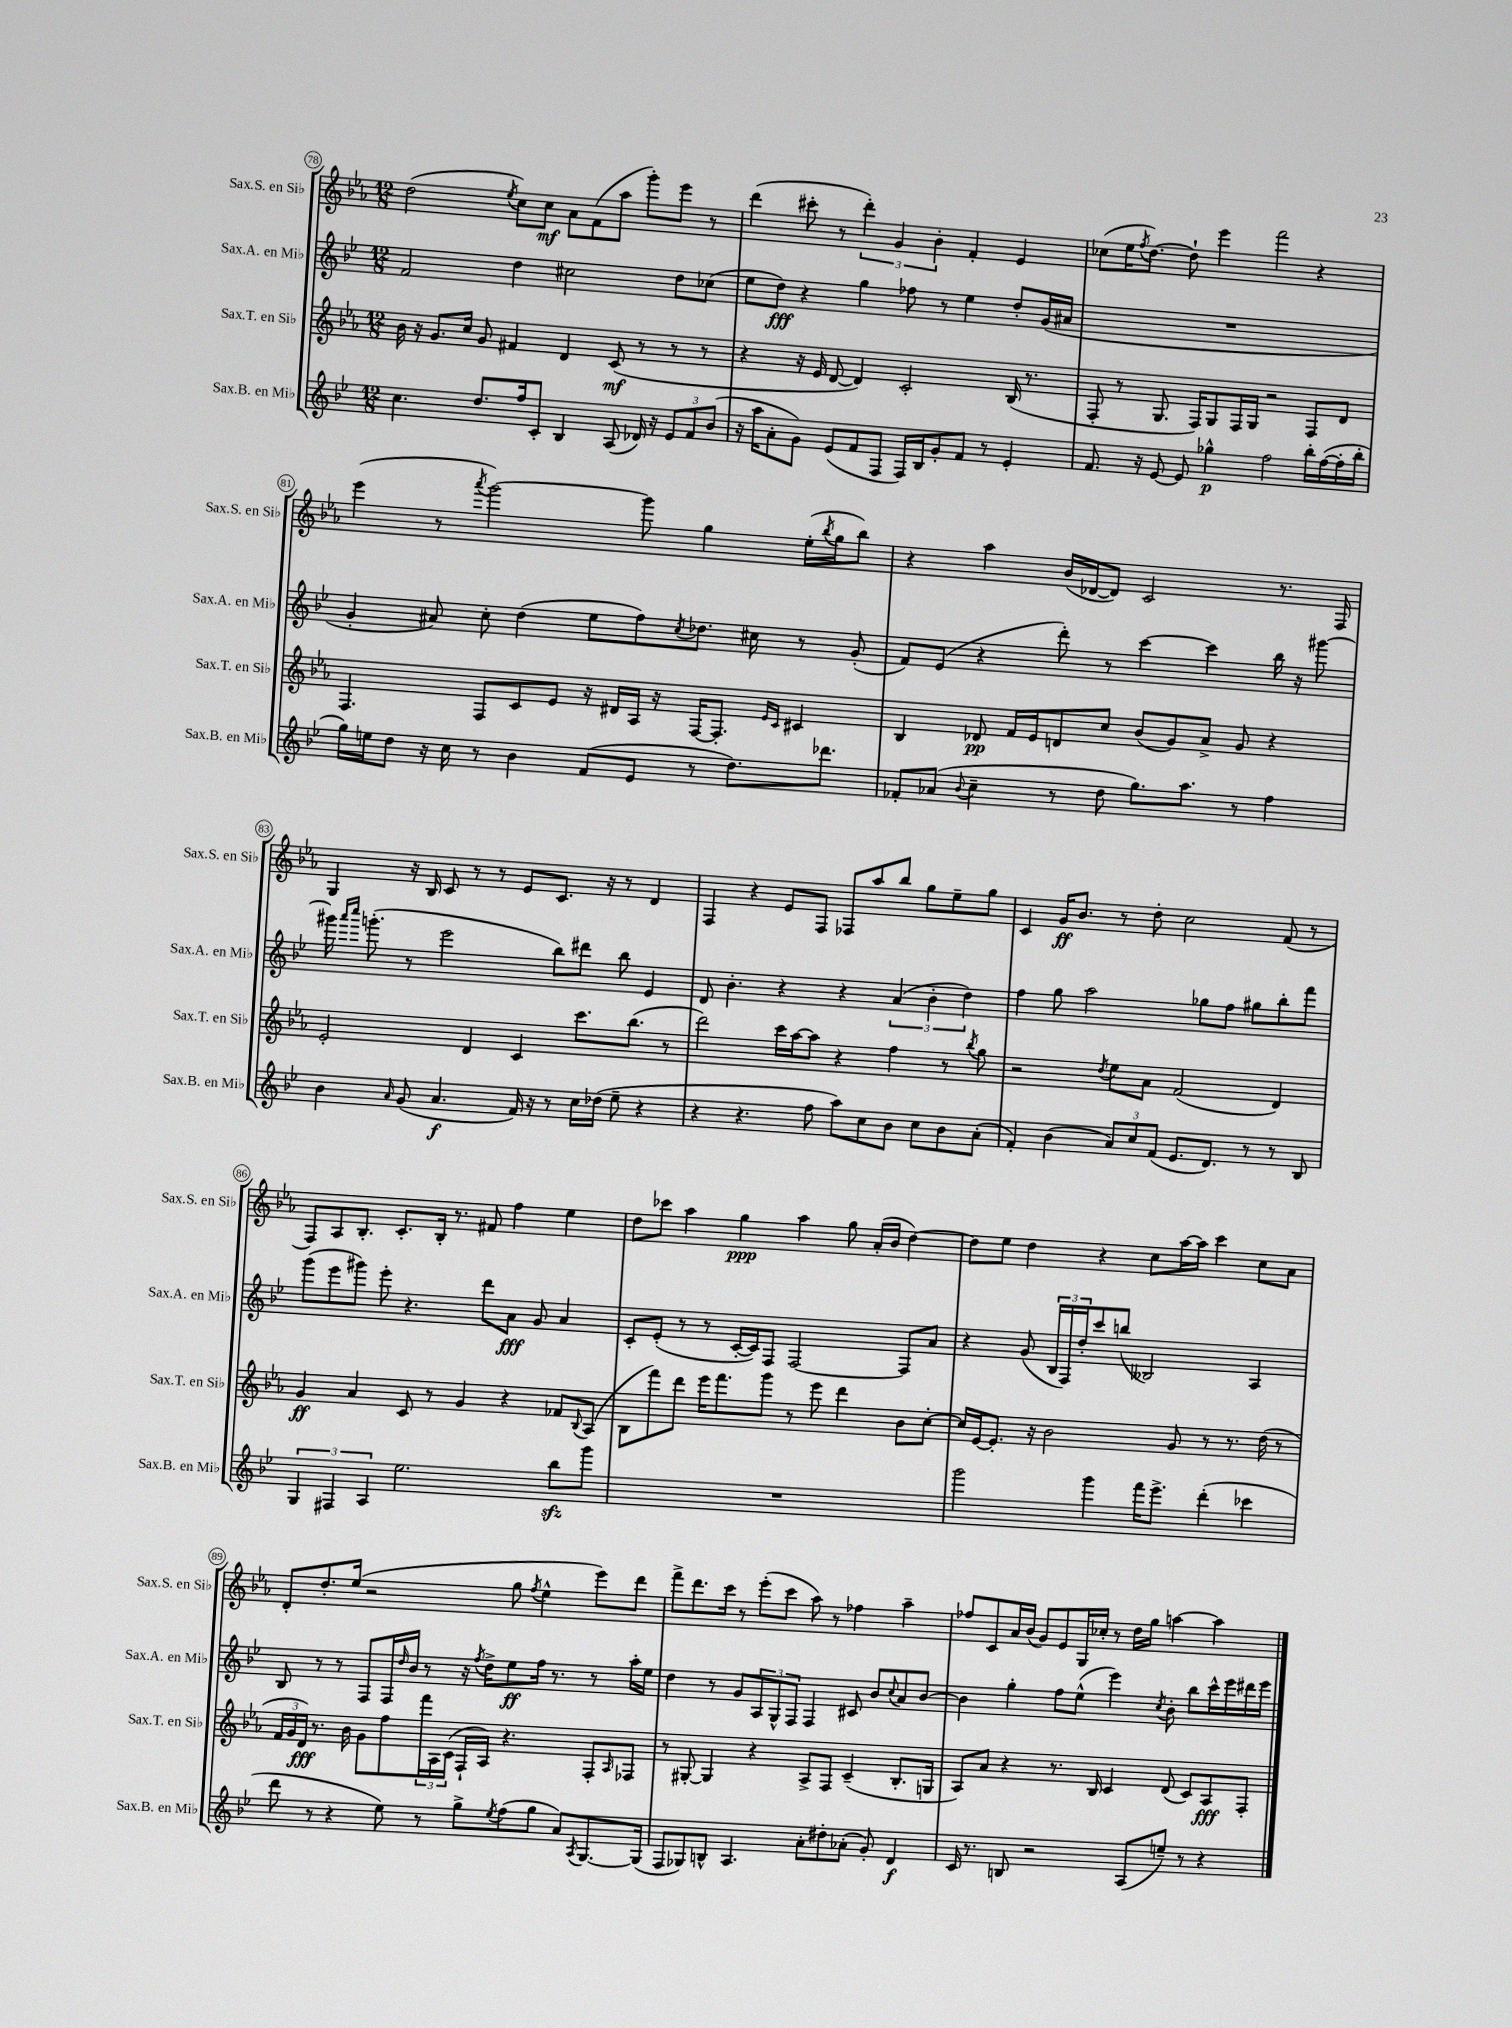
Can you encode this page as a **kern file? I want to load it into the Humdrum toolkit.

**kern	**kern	**kern	**kern
*staff4	*staff3	*staff2	*staff1
*clefG2	*clefG2	*clefG2	*clefG2
*k[b-e-]	*k[b-e-a-]	*k[b-e-]	*k[b-e-a-]
*M12/8	*M12/8	*M12/8	*M12/8
4.cc	16b-	2f	(2dd
.	16r	.	.
.	8.g	.	.
.	16cc	.	.
8.dd	8g	.	.
.	.	.	8qee-
.	4f#	4dd	8cc)
16ff	.	.	.
8c'	.	.	8cc
4B-	4d	2cc#	8a-
.	.	.	(8f
(8A	(8c	.	8aa-
16d-)	8r	.	8ggg')
16r	.	.	.
12e-	8r	8dd	8eee-
12f	.	.	.
.	8r	(8cc-	8r
(12b-	.	.	.
=	=	=	=
16r	4r	8ee-	(4ddd
16aa	.	.	.
8a'	.	8dd)	.
8g)	16r	4r	8ccc#'
.	16e-	.	.
(8e-	[8d	.	8r
8f	4d])	4gg	6ddd')
8F	.	.	.
.	.	.	6g
16F)	2c'	8ff-	.
16B-	.	.	.
.	.	.	6b-'
8g'	.	8r	.
8f	.	4ee-	4f'
8r	.	.	.
4e-'	(16B-	8dd'	4e-
.	8.r	.	.
.	.	(16g	.
.	.	16a#	.
=	=	=	=
8.f	8F'	1.r	(8cc-
.	8r	.	16ee-
.	.	.	8qff
16r	.	.	[8.dd)
[8e-	8.G	.	.
8e-]	.	.	8dd`]
.	16F)	.	.
4gg-^^	8G	.	4eee-
.	16F	.	.
.	16G	.	.
2ff	2r	.	2fff
16bb-'	8F	.	4r
([16ff	.	.	.
16ff']	8d	.	.
16bb-'	.	.	.
=	=	=	=
16gg)	4.F	4g'	(4eee-
16ee	.	.	.
8dd	.	.	.
16r	.	8a#)	8r
16cc	.	.	.
.	.	.	8qaaa-
8r	8F	8cc'	[2ggg)
4b-	8c	(4dd	.
.	8e-	.	.
(8f	16r	8ee-	.
.	16d#	.	.
8e-	16A-	8ff)	8ggg]
.	16r	.	.
.	.	8qcc	.
8r	[16F	8.dd-	4gg
.	8.F']	.	.
8.dd)	.	.	.
.	.	16cc#	.
.	16qqe-	.	.
.	16qqc	.	.
.	4c#	8r	(16ee-'
.	.	.	8qbb-
8.ddd-	.	.	16gg
.	.	(8g'	8bb-)
=	=	=	=
8f-'	4B-	8f)	4r
(8a-	.	(8e-	.
8qqb-	.	.	.
4cc~	8d-	4r	4aa-
.	16f	.	.
.	16e-	.	.
8r	8d	8ddd')	(16b-
.	.	.	[16d-
8dd	8cc	8r	8d-])
8.gg)	(8b-	[4ccc	2c
.	8g)	.	.
8.aa	.	.	.
.	8a-^	4ccc]	.
8r	8g	.	.
4ff	4r	16bb-	8.r
.	.	16r	.
.	.	[8ggg#	.
.	.	.	16F
=	=	=	=
4b-	2e-'	16ggg#]	4G
.	.	16qqaaa	.
.	.	16qqcccc	.
.	.	(8.ggg'	.
16qqa	.	.	.
(8g	.	8r	16r
.	.	.	16B-
4.a	.	2eee-	8c
.	4d	.	8r
.	.	.	8r
16f)	4c	.	8e-
16r	.	.	.
8r	.	8bb-)	8.c
16cc	8.ccc	8ddd#	.
(16dd-	.	.	16r
8ee-~	.	8bb-	8r
.	(8.bb-	.	.
4r	.	4e-	4d
.	8r	.	.
=	=	=	=
4r	2ddd)	8d	4F
.	.	4.b-'	.
4.r	.	.	4r
.	16ccc	4r	8e-
.	[16aa-	.	.
8ff	8aa-]	.	8F
8aa)	4r	4r	8F-
8cc	.	.	8aa-
8b-	4ff	(6a	8bb-
8cc	.	.	8gg
.	.	6b-'	.
8b-	8r	.	8ee-~
.	.	6dd)	.
.	8qbb-	.	.
(8a'	8gg	.	8gg
=	=	=	=
4f')	2r	4ff	4c
(4b-	.	8gg	16g
.	.	.	8.b-
.	.	2aa	.
.	8qdd	.	.
12a)	8ee-	.	8r
12cc	.	.	.
.	8a-	.	8dd'
(12f	.	.	.
8.e-	(2f	.	2cc
.	.	8gg-	.
8.d)	.	.	.
.	.	8ff	.
8r	.	8gg#	.
8r	4d)	8bb-'	(8f
8B-	.	8fff	8r
=	=	=	=
6G	4g	(8ggg	8F)
.	.	8eee-	8A-
6F#	.	.	.
.	4a-	8ggg#)	8.B-'
6A	.	.	.
.	.	8eee-'	.
.	.	.	8.c'
2.ee-	8c	4.r	.
.	8r	.	16B-'
.	.	.	8.r
.	4g	.	.
.	.	8ddd	8f#
.	4r	8a	4ff
.	.	8g	.
8bb-	8f-	4a	4ee-
.	8qqB-	.	.
8ggg	(8A-	.	.
=	=	=	=
1.r	8B-	8c'	8dd
.	8fff)	(8e-'	8ccc-
.	8ddd	8r	4aa-
.	16eee-	8r	.
.	8.fff	.	.
.	.	[16c'	4gg
.	.	16c])	.
.	8ggg	8F	.
.	8r	[2F	4aa-
.	8eee-	.	.
.	4ddd	.	8gg
.	.	.	(16a-'
.	.	.	16b-
.	8b-	8F]	[4dd)
.	[8cc'	8a	.
=	=	=	=
2ggg	16cc]	4r	8dd]
.	[16e-	.	.
.	8.e-']	.	8ee-
.	.	(8g	4dd
.	16r	.	.
.	2b-	24B-	.
.	.	24F)	.
.	.	24dd'	.
4ggg	.	8ccc	4r
.	.	(8bb	.
16fff	.	2B--)	8cc
8.eee-^	.	.	.
.	8g	.	[16aa-
.	.	.	16aa-]
(4ddd'	8r	.	4ccc
.	8.r	.	.
4ccc-	.	4A	8cc
.	(16dd	.	.
.	8r	.	8a-
=	=	=	=
8ddd	24f	8B-	8d'
.	24g	.	.
.	24d)	.	.
8r	8.r	8r	8.dd'
4r	.	8r	.
.	16b-	.	(16ee-
.	8g	8F	2r
8ee-)	8ff	16F	.
.	.	16qqdd	.
.	.	16b-	.
8r	24fff	8r	.
.	24A-	.	.
.	(24c	.	.
8gg^	16F`	16r	.
.	.	8qff	.
.	16A-)	16dd^	.
8qee-	.	.	.
(8ff	4.r	8ee-	8gg
.	.	.	8qff
8gg	.	16ff	4ee-^^
.	.	8.r	.
8a)	.	.	.
8qA	.	.	.
[8.G	8F'	8r	8eee-)
.	16qqA-	.	.
.	8F-	16aa'	8ddd
(16G]	.	16ee-	.
=	=	=	=
8F	8r	4dd	8fff^
8G-)	[8G#'	.	8.ddd
8B^^	4G#]	8r	.
.	.	.	16ccc
4.A	.	8g	8r
.	4r	12A	(8eee-'
.	.	12G^^	.
.	.	.	8ccc
.	.	12F	.
8a'	8A-^	4F	8aa-)
8dd#'	8F	.	8r
(8a-'	(4c~	8c#	4ff-
8g')	.	8b-	.
.	.	8qqcc	.
4d	8.B-'	8a	4aa-~
.	.	[8b-	.
.	16G	.	.
=	=	=	=
16c	8A-)	4b-]	8ff-
8.r	.	.	.
.	8a-	.	8c
8B	4r	4gg'	16a-
.	.	.	(16b-
2r	.	.	8g)
.	8.r	8ff	8e-
.	.	(8ee-^^	16G
.	16B-	.	16cc-'
.	4c	4eee-)	8r
(8A	.	.	16dd
.	.	.	16gg
.	.	8qcc	.
8ee~)	(8d	8b-'	[4aa
8r	8c)	8bb-	.
4r	8A-	16ccc^^	4aa]
.	.	16eee-	.
.	8F'	16ddd#	.
.	.	16eee-	.
==	==	==	==
*-	*-	*-	*-
